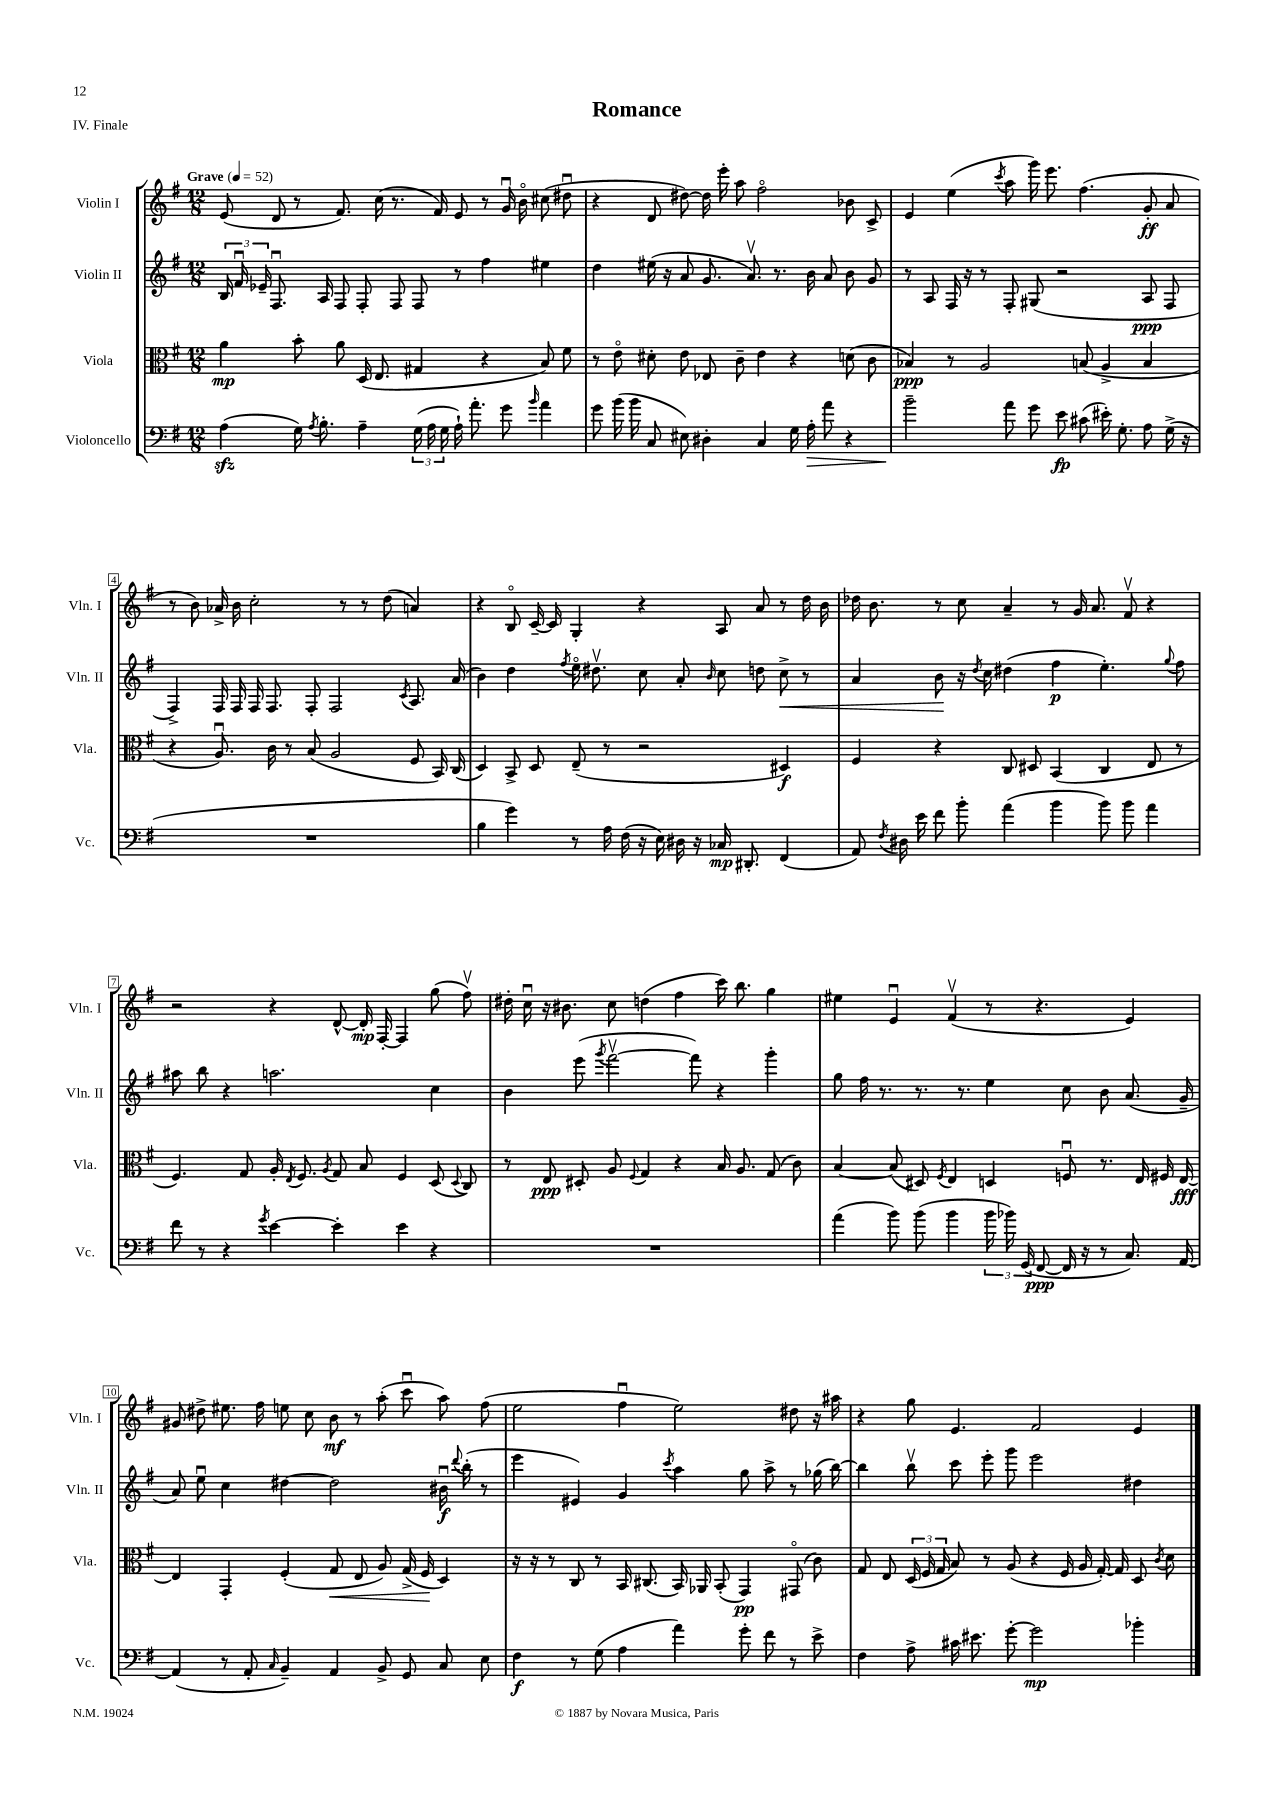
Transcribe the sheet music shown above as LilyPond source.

\header { title = "Romance" piece = "IV. Finale" }
<<
\new StaffGroup <<
\new Staff = "s0" \with { instrumentName = "Violin I" shortInstrumentName = "Vln. I" } {
    \clef treble \key g \major \numericTimeSignature \time 12/8 \tempo "Grave" 4 = 52
    \autoBeamOff e'8( d'8 r8 fis'8.) c''16( r8. fis'16) e'8 r8 g'16\downbow b'16\flageolet cis''8( dis''8\downbow |
    r4 d'8 dis''8~) dis''16 e'''16-. a''8 fis''2\flageolet bes'8 c'8-> |
    e'4 e''4( \acciaccatura { c'''8 } a''8 g'''16) e'''8. fis''4.( g'8-.\ff a'8 |
    r8 b'8) aes'16-> b'16 c''2-. r8 r8 d''8( a'4) |
    r4 b8\flageolet c'16~-- c'16 g4-. r4 a8 a'8 r8 d''16 b'16 |
    des''16 b'8. r8 c''8 a'4-- r8 g'16 a'8. fis'8\upbow r4 |
    r2 r4 d'8~-^ d'16-.\mp fis16~-. fis4 g''8( fis''8\upbow) |
    dis''16-. c''16\downbow r16 bis'8. c''8 d''4( fis''4 c'''16) b''8. g''4 |
    eis''4 e'4\downbow fis'4\upbow( r8 r4. e'4) |
    gis'8 dis''8-> eis''8. fis''16 e''8 c''8 b'8\mf r8 a''8-.( c'''8\downbow a''8) fis''8( |
    e''2 fis''4\downbow e''2) dis''8 r16 ais''16 |
    r4 g''8 e'4. fis'2 e'4 \bar "|." |
}
\new Staff = "s1" \with { instrumentName = "Violin II" shortInstrumentName = "Vln. II" } {
    \clef treble \key g \major \numericTimeSignature \time 12/8
    \autoBeamOff \tuplet 3/2 { b16 fis'16\downbow ees'16-- } fis8.\downbow a16 fis8 fis8-. fis8 fis8 r8 fis''4 eis''4 |
    d''4 eis''16( r16 a'8 g'8. a'8.\upbow) r8. b'16 a'8 b'8 g'8 |
    r8 a8 fis16 r16 r8 fis8-. gis8( r2 a8\ppp fis8 |
    fis4->) fis16 fis16 fis16 fis8. fis8-. fis2 \acciaccatura { c'8 } a8. a'16( |
    b'4) d''4 \acciaccatura { fis''8 } e''16\flageolet dis''8.\upbow c''8 a'8-. \grace { b'16 } c''8 d''8 c''8->\< r8 |
    a'4 b'8\! r16 \acciaccatura { d''8 } c''16 dis''4( fis''4\p e''4.-.) \appoggiatura { g''8 } fis''8 |
    ais''8 b''8 r4 a''2. c''4 |
    b'4 e'''8( \acciaccatura { g'''8 } fis'''2~\upbow fis'''8) r4 g'''4-. |
    g''8 fis''16 r8. r8. r8. e''4 c''8 b'8 a'8.( g'16-- |
    a'8) e''8\downbow c''4 dis''4~ dis''2 bis'16\downbow\f \appoggiatura { d'''8 } b''16-.( r8 |
    e'''4 eis'4) g'4 \acciaccatura { c'''8 } a''4 g''8 a''8-> r8 ges''16( b''16~) |
    b''4 b''8\upbow c'''8 e'''8-. g'''8 e'''2 dis''4 \bar "|." |
}
\new Staff = "s2" \with { instrumentName = "Viola" shortInstrumentName = "Vla." } {
    \clef alto \key g \major \numericTimeSignature \time 12/8
    \autoBeamOff a'4\mp b'8-. a'8 d16( e8. gis4 r4 b8) fis'8 |
    r8 e'8\flageolet dis'8-. e'8 ees8 c'8-- e'4 r4 d'8( c'8 |
    bes4\ppp) r8 a2 b8( a4-> b4 |
    r4 a8.\downbow) c'16 r8 b8( a2 fis8 b,16) c16( |
    d4) b,8-> d8 e8--( r8 r2 dis4\f) |
    fis4 r4 c8 dis8 b,4( c4 e8 r8 |
    fis4.) g8 a16-. \acciaccatura { e8 } fis8. \acciaccatura { a8 } g8 b8 fis4 d8( \appoggiatura { d8 } c8) |
    r8 e8\ppp dis8-. a8 \appoggiatura { fis8 } g4 r4 b16 a8. g8( c'8) |
    b4~ b8( dis8) \acciaccatura { fis8 } e4 d4 f8\downbow r8. e16 fis16 e16~\fff |
    e4 g,4-. fis4-.( g8\< e8 a8) g16->( fis16\! d4) |
    r16 r16 r8 c8 r8 b,16 cis8.( b,16) aes,16 b,8-.( g,4\pp) gis,8\flageolet( c'8) |
    g8 e8 \tuplet 3/2 { d16( fis16 g16 } b8) r8 a8( r4 fis16 a16 g16~-.) g16 d8 \acciaccatura { c'8 } d'8 \bar "|." |
}
\new Staff = "s3" \with { instrumentName = "Violoncello" shortInstrumentName = "Vc." } {
    \clef bass \key g \major \numericTimeSignature \time 12/8
    \autoBeamOff a4\sfz( g16) \acciaccatura { a8 } b8.-. a4-- \tuplet 3/2 { g16( a16 g16 } a16-!) a'8.-. g'8 \grace { b'16 } a'4 |
    g'8 b'16( b'16 c8 eis8) dis4-. c4 g16 a16-.\> a'8 r4 |
    b'2--\! a'8 g'8 e'8\fp cis'8( eis'16-.) g8.-. a8 g16->( r16 |
    R1. |
    b4 g'4) r8 a16 fis16( r16 e16) dis16 r16 ces16\mp dis,8.-. fis,4( |
    a,8) \acciaccatura { fis8 } dis16 e'16 fis'8 b'8-. a'4( b'4 b'8) b'8 a'4 |
    fis'8 r8 r4 \acciaccatura { g'8 } e'4~ e'4-. e'4 r4 |
    R1. |
    a'4( b'8) b'8( b'4 \tuplet 3/2 { b'16 bes'16) g,16( } fis,8~\ppp fis,16 r16 r8 c8.) a,16~ |
    a,4( r8 a,8-. \grace { c16 } b,4--) a,4 b,8-> g,8 c8 e8 |
    fis4\f r8 g8( a4 a'4) g'8-. fis'8 r8 e'8-> |
    fis4 a8-> cis'16 eis'8. g'8~-. g'2\mp bes'4-. \bar "|." |
}
>>
>>
\layout { \context { \Score \override BarNumber.stencil = #(make-stencil-boxer 0.1 0.3 ly:text-interface::print) } }
